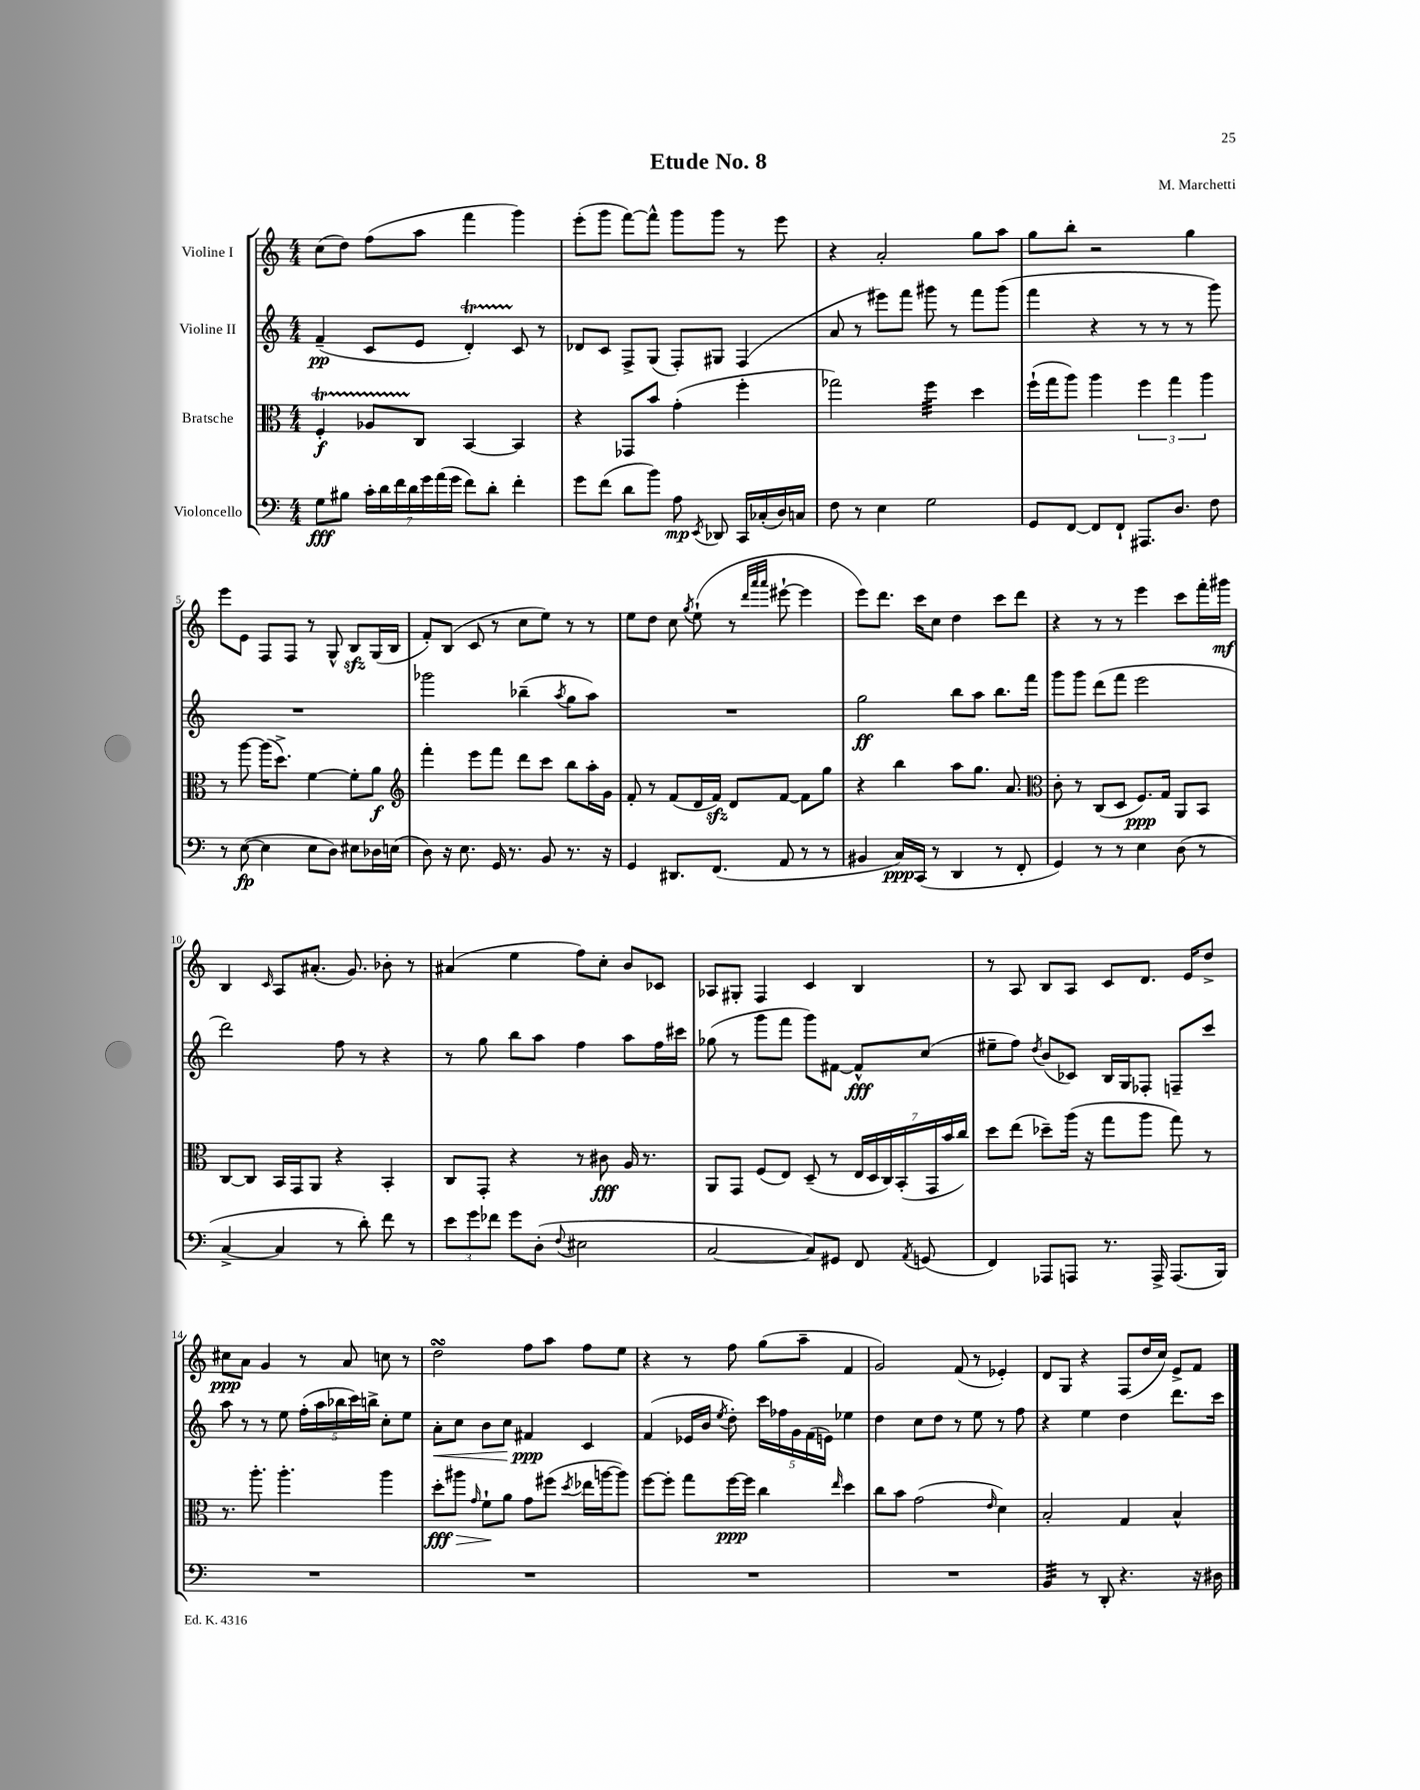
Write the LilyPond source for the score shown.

\header { title = "Etude No. 8" composer = "M. Marchetti" }
<<
\new StaffGroup <<
\new Staff = "s0" \with { instrumentName = "Violine I" } {
    \clef treble \key c \major \numericTimeSignature \time 4/4
    \autoBeamOff c''8[( d''8]) f''8[( a''8] f'''4 g'''4) |
    e'''8[-.( g'''8] f'''8[~) f'''8]-^ g'''8[ g'''8] r8 e'''8 |
    r4 a'2-. g''8[ a''8] |
    g''8[ b''8]-. r2 g''4 |
    e'''8[ e'8] f8[ f8] r8 g8-^ b8[\sfz g16( b16] |
    f'8[-.) b8]( c'8 r8 c''8[ e''8]) r8 r8 |
    e''8[ d''8] c''8 \acciaccatura { g''8 } e''8-!( r8 \grace { d'''32[ a'''32 a'''32] } eis'''8~-! eis'''4 |
    e'''8[) d'''8.] c'''16[ c''8] d''4 c'''8[ d'''8] |
    r4 r8 r8 e'''4 c'''8[ f'''16-. gis'''16]\mf |
    b4 \grace { c'16 } a8[ ais'8.]-.( g'8.) bes'8-. r8 |
    ais'4( e''4 f''8[) c''8]-. b'8[ ces'8] |
    aes8[ gis8]-. f4 c'4 b4 |
    r8 a8 b8[ a8] c'8[ d'8.] e'16[ d''8]-> |
    cis''8[\ppp a'8] g'4 r8 a'8 c''8 r8 |
    d''2\turn f''8[ a''8] f''8[ e''8] |
    r4 r8 f''8 g''8[( a''8]-- f'4 |
    g'2) f'8( r8 ees'4-.) |
    d'8[ g8] r4 f8[( d''16 c''16]) e'8[-> f'8] \bar "|." |
}
\new Staff = "s1" \with { instrumentName = "Violine II" } {
    \clef treble \key c \major \numericTimeSignature \time 4/4
    \autoBeamOff f'4--\pp( c'8[ e'8] d'4-.\startTrillSpan) c'8\stopTrillSpan r8 |
    des'8[ c'8] f8[-> g8]( f8[-.) gis8] f4( |
    a'8 r8 eis'''8[) f'''8] gis'''8 r8 f'''8[ gis'''8]( |
    f'''4 r4 r8 r8 r8 g'''8) |
    R1 |
    ges'''2 bes''4--( \acciaccatura { a''8 } g''8[ a''8]) |
    R1 |
    g''2\ff b''8[ a''8] b''8.[ f'''16] |
    g'''8[ g'''8] d'''8[( f'''8] e'''2 |
    d'''2) f''8 r8 r4 |
    r8 g''8 b''8[ a''8] f''4 a''8[ f''16 cis'''16] |
    ges''8( r8 g'''8[ f'''8] g'''8[) fis'8]~ fis'8[-^\fff c''8]( |
    eis''8[-- f''8]) \acciaccatura { d''8 } b'8[( ces'8]) b16[ g16 fes8]-. f8[-- c'''8] |
    a''8 r8 r8 e''8 \tuplet 5/4 { f''16[-.( a''16 bes''16 c'''16) b''16]-> } c''8[-. e''8] |
    a'8[-.\< c''8] b'8[ c''8] fis'4\ppp\! c'4 |
    f'4( ees'16[ b'16] \acciaccatura { e''8 } d''8-.) \tuplet 5/4 { c'''16[ fes''16 g'16 f'16( e'16]) } ees''4 |
    d''4 c''8[ d''8] r8 e''8 r8 f''8 |
    r4 e''4 d''4 d'''8.[ c'''16] \bar "|." |
}
\new Staff = "s2" \with { instrumentName = "Bratsche" } {
    \clef alto \key c \major \numericTimeSignature \time 4/4
    \autoBeamOff f4-.\startTrillSpan\f aes8[ c8]\stopTrillSpan b,4~ b,4 |
    r4 ges,8[ b'8] g'4-.( f''4-. |
    ges''2) f''4:32 d''4 |
    f''16[-!( g''16 a''8]) a''4 \tuplet 3/2 { f''4 g''4 a''4 } |
    r8 a''8~ a''16[( d''8.]->) f'4~ f'8[-. a'8]\f |
    \clef treble f'''4-. e'''8[ f'''8] d'''8[ c'''8] b''8[ a''16-. g'16] |
    f'8-. r8 f'8[( d'16 f'16]\sfz) d'8[ f'8]~ f'8[ g''8] |
    r4 b''4 a''8[ g''8.] a'8. |
    \clef alto c'8-. r8 c8[( d8] f8.[\ppp) g16] a,8[ b,8] |
    c8[~ c8] b,16[ g,16 a,8] r4 b,4-. |
    c8[ g,8]-. r4 r8 cis'8\fff a16 r8. |
    a,8[ g,8] f8[( e8]) d8--( r8 \tuplet 7/4 { e16[ d16 c16) b,16-.( g,16 b'16 c''16]) } |
    d''8[ e''8]( des''8[--) a''16]( r16 g''8[ a''8] g''8) r8 |
    r8. a''8.-. a''4.-. a''4 |
    d''8[-.\fff\> ais''8] \grace { g'16 } f'8[-!\! a'8] g'8[ fis''8]( \acciaccatura { d''8 } ees''16[ a''16~ a''8]) |
    f''8[~ f''8]-. g''8[ f''16~\ppp f''16] c''4 \grace { e''16 } d''4 |
    c''8[ b'8] g'2( \grace { e'16 } d'4) |
    b2-. g4 b4-^ \bar "|." |
}
\new Staff = "s3" \with { instrumentName = "Violoncello" } {
    \clef bass \key c \major \numericTimeSignature \time 4/4
    \autoBeamOff g8[\fff bis8] \tuplet 7/4 { c'16[-. d'16 f'16 d'16 g'16 a'16( g'16] } f'8[) d'8]-. f'4-. |
    g'8[ f'8]( d'8[ b'8]) a8\mp \acciaccatura { e,8 } des,8 c,16[ ces16-.( d16) c16] |
    f8 r8 e4 g2 |
    g,8[ f,8]~ f,8[ f,8]-! ais,,8.[ d8.] f8 |
    r8 e8~\fp( e4 e8[ d8]) eis8[ des16 e16]( |
    d8) r16 e8. g,16 r8. b,8 r8. r16 |
    g,4 dis,8.[ f,8.]( a,8 r8 r8 |
    bis,4 c16[\ppp) c,16]( r8 d,4 r8 f,8-. |
    g,4) r8 r8 e4 d8( r8 |
    c4~-> c4 r8 d'8-.) f'8 r8 |
    \tuplet 3/2 { e'8[ g'8 fes'8] } g'8[ d8]-.( \appoggiatura { f8 } eis2 |
    c2~ c8[) gis,8] f,8 \acciaccatura { a,8 } g,8( |
    f,4) aes,,8[ a,,8] r8. a,,16-> a,,8.[( b,,16]) |
    R1 |
    R1 |
    R1 |
    R1 |
    b,4:32 r8 d,8-. r4. r16 dis16 \bar "|." |
}
>>
>>
